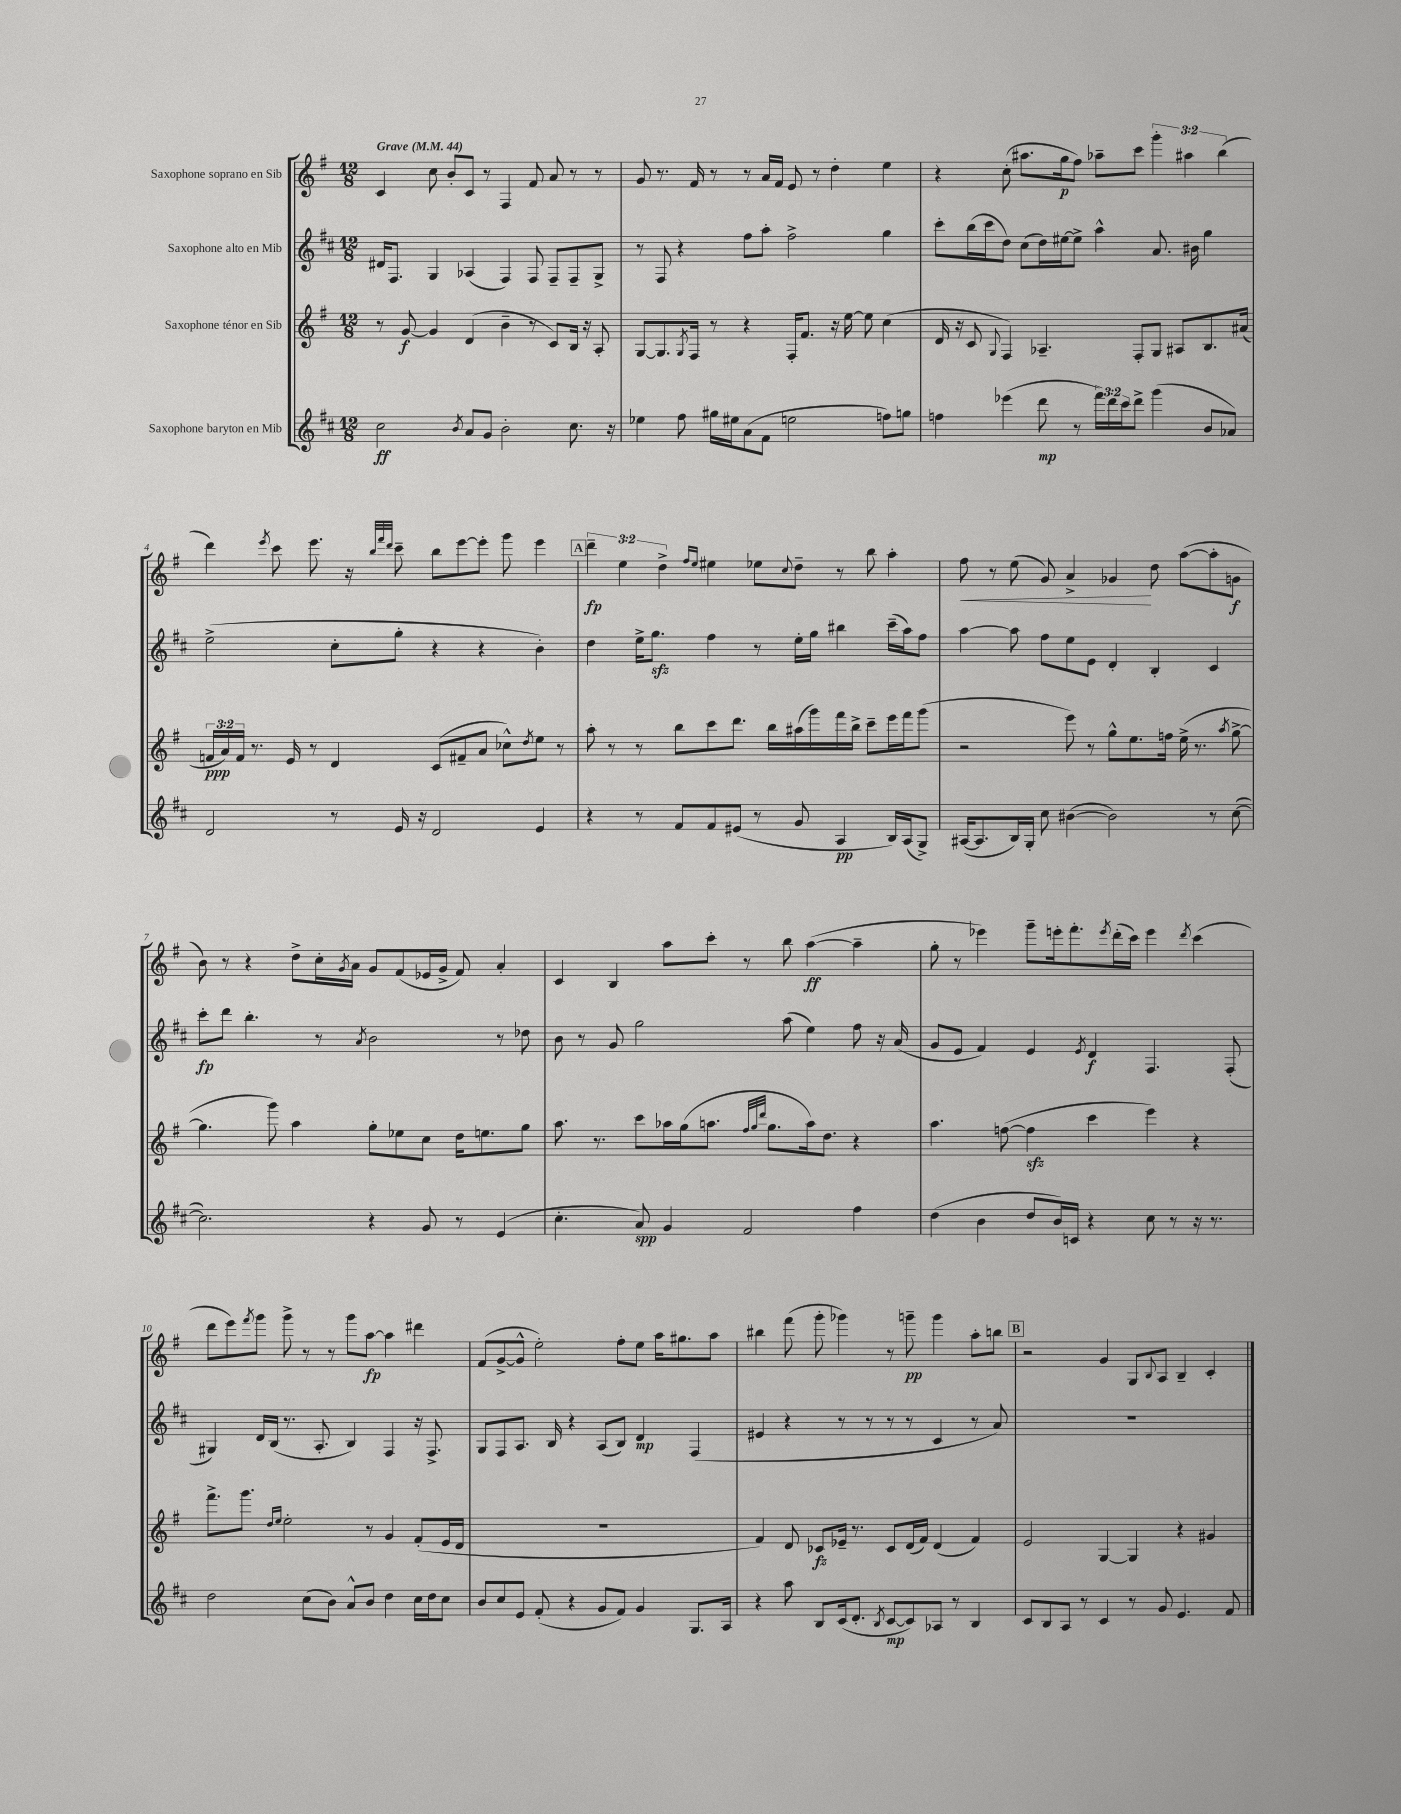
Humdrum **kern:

**kern	**dynam	**kern	**dynam	**kern	**dynam	**kern	**dynam
*part4	*part4	*part3	*part3	*part2	*part2	*part1	*part1
*staff4	*staff4	*staff3	*staff3	*staff2	*staff2	*staff1	*staff1
*I"Saxophone baryton en Mib	*	*I"Saxophone ténor en Sib	*	*I"Saxophone alto en Mib	*	*I"Saxophone soprano en Sib	*
*clefG2	*	*clefG2	*	*clefG2	*	*clefG2	*
*k[f#c#]	*	*k[f#]	*	*k[f#c#]	*	*k[f#]	*
*M12/8	*	*M12/8	*	*M12/8	*	*M12/8	*
*MM44	*	*MM44	*	*MM44	*	*MM44	*
=1	=1	=1	=1	=1	=1	=1	=1
!	!	!	!	!	!	!LO:TX:a:B:t=Grave	!
2cc#\	ff	8r	.	16d#X/KL	.	4c/	.
.	.	.	.	8.F#/J	.	.	.
.	.	[8g/	f	.	.	.	.
.	.	4g/]	.	4G/	.	8cc\	.
.	.	.	.	.	.	8b'/L	.
8qb/	.	.	.	.	.	.	.
8a/L	.	(4d/	.	(4A-X/	.	8c/J	.
8g/J	.	.	.	.	.	8r	.
2b'\	.	4b~\	.	4F#/)	.	4F#/	.
.	.	8r	.	8F#/	.	8f#/	.
.	.	8c/L)	.	8F#~/L	.	8a/	.
8.cc#\	.	16B/Jk	.	8F#~/	.	8r	.
.	.	16r	.	.	.	.	.
.	.	8A'/	.	8G^/J	.	8r	.
16r	.	.	.	.	.	.	.
=2	=2	=2	=2	=2	=2	=2	=2
4ee-X\	.	[8G/L	.	8r	.	8g/	.
.	.	8.G/]	.	8F#/	.	8.r	.
8ff#\	.	.	.	4r	.	.	.
.	.	8qG/	.	.	.	.	.
.	.	16F#/Jk	.	.	.	16f#/	.
16gg#X\LL	.	8r	.	.	.	8r	.
16ee#X\J	.	.	.	.	.	.	.
(8a\	.	4r	.	8ff#\L	.	8r	.
8f#\J	.	.	.	8aa'\J	.	16a/LL	.
.	.	.	.	.	.	16f#/JJ	.
2een\	.	16F#'/KL	.	2ff#^\	.	8e/	.
.	.	8.f#/J	.	.	.	.	.
.	.	.	.	.	.	8r	.
.	.	16r	.	.	.	4dd'\	.
.	.	[16ee\	.	.	.	.	.
.	.	8ee\]	.	.	.	.	.
8ffn\L)	.	(4cc\	.	4gg\	.	4ee\	.
8ggn\J	.	.	.	.	.	.	.
=3	=3	=3	=3	=3	=3	=3	=3
4ffn\	.	16d/	.	8ccc#'\L	.	4r	.
.	.	16r	.	.	.	.	.
.	.	8c/	.	(16bb\L	.	.	.
.	.	.	.	16ccc#\J	.	.	.
.	.	8qqG/	.	.	.	.	.
(4eee-X\	.	4F#/)	.	8dd\J)	.	(8cc'\	.
.	.	.	.	(8cc#\L	.	8.aa#X\L	.
8ddd\	mp	4.A-X~/	.	16dd\L)	.	.	.
.	.	.	.	[16ee#X\J	.	16gg\k	p
8r	.	.	.	8ee#^\J]	.	8ff#\J)	.
24fff#\LL)	.	.	.	4aa^^\	.	8aa-X~\L	.
24ddd\	.	.	.	.	.	.	.
24ccc#\J	.	.	.	.	.	.	.
8ddd^\J	.	8F#'/L	.	.	.	8ccc\J	.
(4ggg\	.	8G/J	.	8.a/	.	6ggg'\	.
.	.	8A#X/L	.	.	.	.	.
.	.	.	.	.	.	6aa#X\	.
.	.	.	.	16b#X\	.	.	.
8b/L	.	8.B/	.	4gg\	.	.	.
.	.	.	.	.	.	(6bb\	.
8a-X/J)	.	.	.	.	.	.	.
.	.	(16a#X/Jk	.	.	.	.	.
!!LO:LB:g=z
=4	=4	=4	=4	=4	=4	=4	=4
2d/	.	24fn/LL	ppp	(2ee^\	.	4ddd\)	.
.	.	24a/)	.	.	.	.	.
.	.	24f/JJ	.	.	.	.	.
.	.	8.r	.	.	.	.	.
.	.	.	.	.	.	8qeee/	.
.	.	.	.	.	.	8ccc\	.
.	.	16e/	.	.	.	.	.
.	.	8r	.	.	.	8.eee\	.
8r	.	4d/	.	8cc#'\L	.	.	.
.	.	.	.	.	.	16r	.
.	.	.	.	.	.	32qqbb/LLL	.
.	.	.	.	.	.	32qqfff#/	.
.	.	.	.	.	.	32qqddd/JJJ	.
16e/	.	.	.	8gg'\J	.	8ccc~\	.
16r	.	.	.	.	.	.	.
2d/	.	(8c/L	.	4r	.	8bb\L	.
.	.	8f#X~/	.	.	.	[8eee\	.
.	.	8a/J	.	4r	.	8eee'\J]	.
.	.	8cc-X^^\L)	.	.	.	8ggg\	.
.	.	8qdd/	.	.	.	.	.
4e/	.	8ee\J	.	4b'\)	.	4eee\	.
.	.	8r	.	.	.	.	.
!!LO:REH:place=s1:t=A
=5	=5	=5	=5	=5	=5	=5	=5
4r	.	8aa'\	.	4dd\	.	6ddd~\	fp
.	.	8r	.	.	.	.	.
.	.	.	.	.	.	6ee\	.
8r	.	8r	.	16ee^\KL	.	.	.
.	.	.	.	8.ggzz\J	.	.	.
.	.	.	.	.	.	6dd^\	.
8f#/L	.	8bb\L	.	.	.	.	.
.	.	.	.	.	.	16qqff#/LL	.
.	.	.	.	.	.	16qqee/JJ	.
8f#/	.	8ccc\	.	4ff#\	.	4ee#X\	.
(8e#X/J	.	8.ddd\J	.	.	.	.	.
8r	.	.	.	8r	.	8ee-X\L	.
.	.	16bb\LL	.	.	.	.	.
.	.	.	.	.	.	8qqcc/	.
8g/	.	(16aa#X\	.	16ee'\LL	.	8dd~\J	.
.	.	16ggg\)	.	16gg\JJ	.	.	.
4A/	pp	16fff#\	.	4bb#X\	.	8r	.
.	.	16bb^\JJ	.	.	.	.	.
.	.	8ccc~\L	.	.	.	8bb\	.
16B/LL)	.	16eee\L	.	(16ccc#~\LL	.	4aa'\	.
(16A/J	.	16fff#\J	.	16aa\J)	.	.	.
8G^/J)	.	(8ggg\J	.	8ff#\J	.	.	.
=6	=6	=6	=6	=6	=6	=6	=6
!	!	!	!	!	!	!	!LO:HP:b
([16A#X/KL	.	2r	.	[4aa\	.	8ff#\	<
8.A#/]	.	.	.	.	.	.	.
.	.	.	.	.	.	8r	.
16B/L)	.	.	.	8aa\]	.	(8ee\	.
16G'/JJ	.	.	.	.	.	.	.
8cc#\	.	.	.	8ff#\L	.	8g/)	.
([4b#X\	.	8eee\)	.	8ee\	.	4a^/	.
.	.	8r	.	8e\J	.	.	.
2b#\])	.	8gg^^\L	.	4d'/	.	4g-X/	.
.	.	8.ee\	.	.	.	.	.
.	.	.	.	4B'/	.	8dd\	[
.	.	16ffn\Jk	.	.	.	.	.
.	.	(16ee^\	.	.	.	([8aa\L	.
.	.	8.r	.	.	.	.	.
8r	.	.	.	4c#/	.	8aa'\]	.
.	.	8qaa/	.	.	.	.	.
([8cc#\	.	[8gg^\	.	.	.	8gn\J	f
!!LO:LB:g=z
=7	=7	=7	=7	=7	=7	=7	=7
2.cc#\])	.	4.gg\]	.	8ccc#'\L	fp	8b\)	.
.	.	.	.	8ddd\J	.	8r	.
.	.	.	.	4.bb'\	.	4r	.
.	.	8ggg\)	.	.	.	.	.
.	.	4aa\	.	.	.	8dd^\L	.
.	.	.	.	8r	.	16cc'\L	.
.	.	.	.	.	.	8qg/	.
.	.	.	.	.	.	16a\JJ	.
.	.	.	.	8qa/	.	.	.
4r	.	8gg'\L	.	2b\	.	8g/L	.
.	.	8ee-X\	.	.	.	(8f#/	.
8g/	.	8cc\J	.	.	.	16e-X/L	.
.	.	.	.	.	.	16g^/JJ	.
8r	.	16dd\KL	.	.	.	8f#/)	.
.	.	8.een\	.	.	.	.	.
(4e/	.	.	.	8r	.	4a'/	.
.	.	8gg\J	.	8dd-X\	.	.	.
=8	=8	=8	=8	=8	=8	=8	=8
4.cc#'\	.	8.aa\	.	8b\	.	4c/	.
.	.	.	.	8r	.	.	.
.	.	8.r	.	.	.	.	.
.	.	.	.	8g/	.	4B/	.
8a/)	spp	8ccc\L	.	2gg\	.	.	.
4g/	.	16aa-X\L	.	.	.	8aa\L	.
.	.	(16gg\J	.	.	.	.	.
.	.	8.aan\J	.	.	.	8ccc'\J	.
2f#/	.	.	.	.	.	8r	.
.	.	32qqff#/LLL	.	.	.	.	.
.	.	32qqgg/	.	.	.	.	.
.	.	32qqddd/JJJ	.	.	.	.	.
.	.	8.gg\L	.	.	.	.	.
.	.	.	.	(8aa\	.	8bb\	.
.	.	16aa\k)	.	4ee\)	.	([4aa\	ff
.	.	8.dd\J	.	.	.	.	.
4ff#\	.	4r	.	8ff#\	.	4aa~\]	.
.	.	.	.	16r	.	.	.
.	.	.	.	(16a/	.	.	.
=9	=9	=9	=9	=9	=9	=9	=9
(4dd\	.	4.aa\	.	8g/L	.	8gg'\	.
.	.	.	.	8e/J	.	8r	.
4b\	.	.	.	4f#/)	.	4eee-X\)	.
.	.	([8ffn\	.	.	.	.	.
8dd/L	.	4ffzz\]	.	4e/	.	8ggg~\L	.
16b/L)	.	.	.	.	.	16eeen'\k	.
16cn/JJ	.	.	.	.	.	8.fff#'\	.
.	.	.	.	8qe/	.	.	.
4r	.	4ccc\	.	4d/	f	.	.
.	.	.	.	.	.	8qeee/	.
.	.	.	.	.	.	(16ddd'\L	.
.	.	.	.	.	.	16ccc\JJ)	.
8cc#\	.	4eee\)	.	4.F#/	.	4eee\	.
8r	.	.	.	.	.	.	.
.	.	.	.	.	.	8qddd/	.
16r	.	4r	.	.	.	(4ccc\	.
8.r	.	.	.	.	.	.	.
.	.	.	.	(8F#'/	.	.	.
!!LO:LB:g=z
=10	=10	=10	=10	=10	=10	=10	=10
2dd\	.	8.fff#^\L	.	4G#X/)	.	8ddd\L	.
.	.	.	.	.	.	8eee\)	.
.	.	8.ggg\J	.	.	.	.	.
.	.	.	.	.	.	8qfff#/	.
.	.	.	.	16d/LL	.	8ggg\J	.
.	.	.	.	(16B/JJ	.	.	.
.	.	16qqdd/LL	.	.	.	.	.
.	.	16qqee/JJ	.	.	.	.	.
.	.	2ee'\	.	8.r	.	8ggg^\	.
(8cc#\L	.	.	.	.	.	8r	.
.	.	.	.	8.A'/	.	.	.
8b\J)	.	.	.	.	.	8r	.
8a^^/L	.	.	.	4B/)	.	8ggg\L	.
8b/J	.	8r	.	.	.	[8aa\J	fp
4dd\	.	4g/	.	4F#/	.	4aa\]	.
16cc#\LL	.	(8f#'/L	.	16r	.	4ddd#X\	.
16dd\J	.	.	.	8.F#^/	.	.	.
8cc#\J	.	16e/L	.	.	.	.	.
.	.	16d/JJ	.	.	.	.	.
=11	=11	=11	=11	=11	=11	=11	=11
8b/L	.	1.r	.	8G/L	.	(8f#/L	.
8cc#/	.	.	.	8F#/	.	[8g^/	.
8e/J	.	.	.	8.A/J	.	8g^^/J]	.
(8f#'/	.	.	.	.	.	2ee'\)	.
.	.	.	.	16B/	.	.	.
4r	.	.	.	4r	.	.	.
8g/L	.	.	.	(8A/L	.	.	.
8f#/J)	.	.	.	8B/J)	.	8ff#'\L	.
4g/	.	.	.	4d/	mp	8ee\J	.
.	.	.	.	.	.	16aa\KL	.
.	.	.	.	.	.	8.gg#X\	.
8.G/L	.	.	.	(4F#/	.	.	.
.	.	.	.	.	.	8aa\J	.
16A/Jk	.	.	.	.	.	.	.
=12	=12	=12	=12	=12	=12	=12	=12
4r	.	4f#/)	.	4e#X/	.	4bb#X\	.
8aa\	.	8d/	.	4r	.	(8fff#\	.
8B/L	.	8c-X/L	fz	.	.	8ggg'\	.
(16c#/k	.	16e-X~/Jk	.	8r	.	4ggg-X\)	.
8.d'/J	.	8.r	.	.	.	.	.
.	.	.	.	8r	.	.	.
8qB/	.	.	.	.	.	.	.
[8c#/L	mp	8c-/L	.	8r	.	8r	.
8c#/])	.	(16d/L	.	8r	.	8gggn~\	pp
.	.	16f#/JJ)	.	.	.	.	.
8A-X/J	.	(4d/	.	4c#/	.	4ggg\	.
8r	.	.	.	.	.	.	.
4B/	.	4f#/)	.	8r	.	8aa'\L	.
.	.	.	.	8a/)	.	8bbn\J	.
!!LO:REH:place=s1:t=B
=13	=13	=13	=13	=13	=13	=13	=13
8c#/L	.	2e/	.	1.r	.	2r	.
8B/	.	.	.	.	.	.	.
8A/J	.	.	.	.	.	.	.
8r	.	.	.	.	.	.	.
4c#/	.	[4G/	.	.	.	4g/	.
8r	.	4G/]	.	.	.	8G/L	.
.	.	.	.	.	.	8qqB/	.
8g/	.	.	.	.	.	8A/J	.
4.e/	.	4r	.	.	.	4B~/	.
.	.	4g#X/	.	.	.	4c'/	.
8f#/	.	.	.	.	.	.	.
==	==	==	==	==	==	==	==
*-	*-	*-	*-	*-	*-	*-	*-
